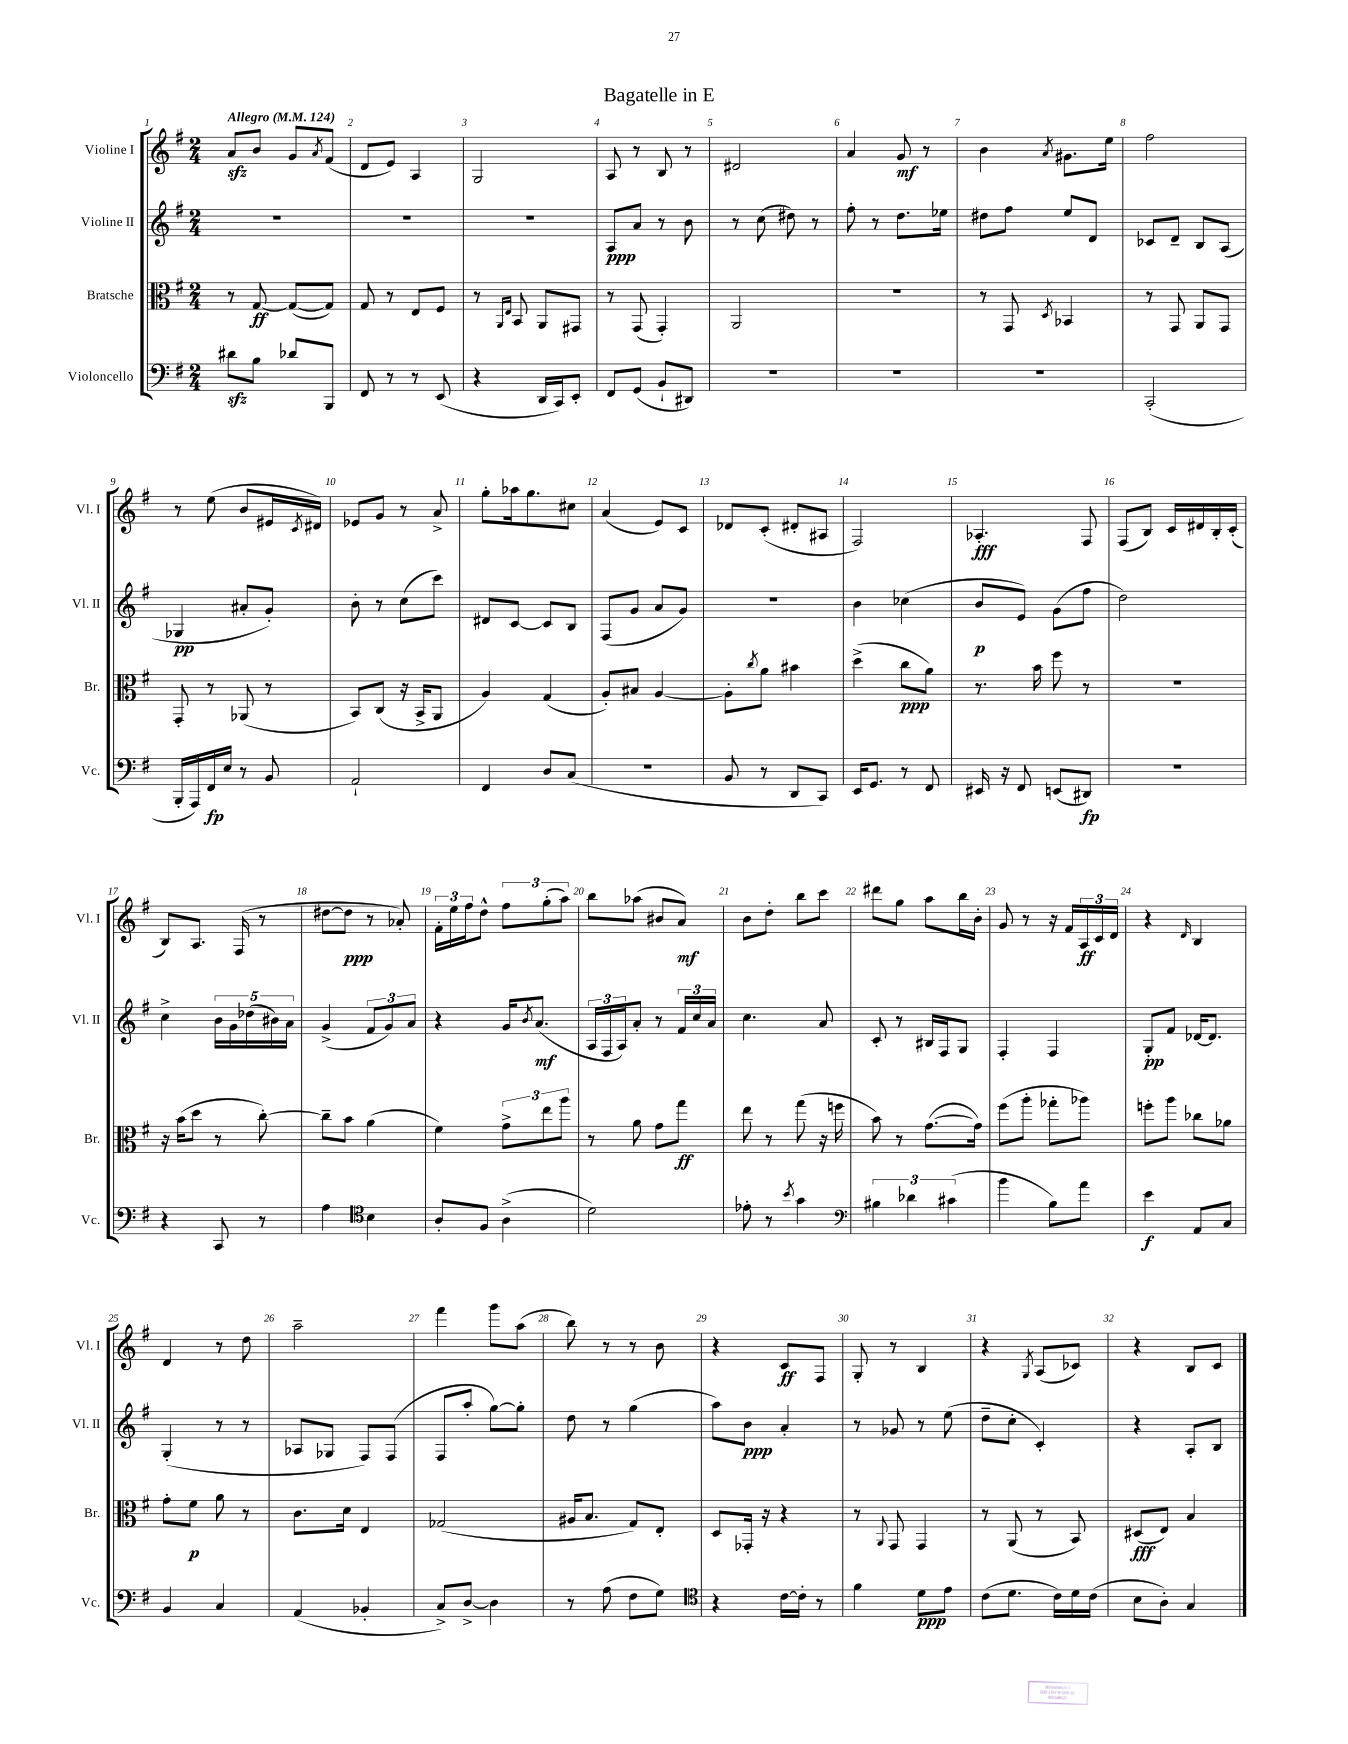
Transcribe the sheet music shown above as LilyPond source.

\header { title = "Bagatelle in E" }
<<
\new StaffGroup <<
\new Staff = "s0" \with { instrumentName = "Violine I" shortInstrumentName = "Vl. I" } {
    \clef treble \key g \major \numericTimeSignature \time 2/4 \tempo "Allegro" 4 = 124
    a'8\sfz b'8 g'8 \acciaccatura { a'8 } fis'8( |
    d'8 e'8) a4 |
    g2 |
    a8 r8 b8 r8 |
    dis'2 |
    a'4 g'8\mf r8 |
    b'4 \acciaccatura { a'8 } gis'8. e''16 |
    fis''2 |
    r8 e''8( b'8 eis'16 \acciaccatura { c'8 } dis'16) |
    ees'8 g'8 r8 a'8-> |
    g''8-. aes''16 g''8. cis''8 |
    a'4( e'8) c'8 |
    des'8 c'8-.( dis'8-. ais8 |
    fis2) |
    aes4.-.\fff fis8 |
    fis8( b8) c'16 dis'16 b16-. c'16-.( |
    b8) a8. fis16( r8 |
    dis''8~ dis''8\ppp r8 aes'8-.) |
    \tuplet 3/2 { fis'16-. e''16 fis''16 } d''8-^ \tuplet 3/2 { fis''8 g''8-.( a''8) } |
    b''8 aes''8( bis'8 a'8\mf) |
    b'8 d''8-. b''8 c'''8 |
    dis'''8 g''8 a''8 b''16 b'16-. |
    g'8 r8 r16 fis'16 \tuplet 3/2 { a16\ff c'16 d'16 } |
    r4 \grace { d'16 } b4 |
    d'4 r8 d''8 |
    a''2-- |
    fis'''4 g'''8 a''8( |
    b''8) r8 r8 b'8 |
    r4 c'8\ff fis8 |
    g8-. r8 b4 |
    r4 \acciaccatura { g8 } a8( ces'8) |
    r4 b8 c'8 \bar "|." |
}
\new Staff = "s1" \with { instrumentName = "Violine II" shortInstrumentName = "Vl. II" } {
    \clef treble \key g \major \numericTimeSignature \time 2/4
    R2 |
    R2 |
    R2 |
    a8\ppp a'8 r8 b'8 |
    r8 c''8( dis''8) r8 |
    fis''8-. r8 d''8. ees''16 |
    dis''8 fis''8 e''8 d'8 |
    ces'8 d'8-- b8 a8( |
    ges4\pp ais'8-. g'8-.) |
    b'8-. r8 c''8( c'''8) |
    dis'8 c'8~ c'8 b8 |
    fis8( g'8 a'8 g'8) |
    r2 |
    b'4 ces''4( |
    b'8\p e'8) g'8( fis''8 |
    d''2) |
    c''4-> \tuplet 5/4 { b'16 g'16 des''16( bis'16) a'16 } |
    g'4->( \tuplet 3/2 { fis'8 g'8) a'8 } |
    r4 g'16 \acciaccatura { b'8 } a'8.\mf( |
    \tuplet 3/2 { a16 fis16 a16) } a'8-. r8 \tuplet 3/2 { fis'16 c''16 a'16 } |
    c''4. a'8 |
    c'8-. r8 bis16 fis16 g8 |
    fis4-. fis4 |
    g8-.\pp fis'8 des'16~ des'8. |
    g4-.( r8 r8 |
    aes8 ges8 fis8) fis8( |
    fis8 a''8-. g''8~) g''8-. |
    d''8 r8 g''4( |
    a''8) b'8\ppp a'4-. |
    r8 ges'8 r8 e''8( |
    d''8-- c''8-. c'4-.) |
    r4 a8-. b8 \bar "|." |
}
\new Staff = "s2" \with { instrumentName = "Bratsche" shortInstrumentName = "Br." } {
    \clef alto \key g \major \numericTimeSignature \time 2/4
    r8 g8~\ff g8~( g8) |
    g8 r8 e8 fis8 |
    r8 \grace { a,16 e16 } b,8 a,8 gis,8 |
    r8 g,8( g,4-.) |
    a,2 |
    R2 |
    r8 g,8 \acciaccatura { d8 } bes,4 |
    r8 g,8 a,8 g,8 |
    g,8-. r8 aes,8( r8 |
    b,8) c8( r16 b,16-> a,8 |
    a4) g4( |
    a8-.) bis8 a4~ |
    a8-. \acciaccatura { c''8 } a'8 bis'4 |
    d''4->( c''8\ppp a'8) |
    r8. b'16 fis''8 r8 |
    r2 |
    r16 b'16( d''8 r8 c''8~-.) |
    c''8-- b'8 a'4( |
    fis'4) \tuplet 3/2 { g'8-> e''8 a''8 } |
    r8 a'8 g'8 g''8\ff |
    e''8 r8 g''8( r16 f''16 |
    b'8) r8 g'8.~( g'16) |
    fis''8( a''8-. ges''8-. aes''8) |
    f''8-. a''8 ces''8 aes'8 |
    g'8-. fis'8\p a'8 r8 |
    c'8. d'16 e4 |
    ges2( |
    ais16 b8. g8) e8-. |
    d8 ges,16-. r16 r4 |
    r8 \appoggiatura { a,8 } g,8 g,4 |
    r8 a,8( r8 b,8) |
    dis8\fff( e8) b4 \bar "|." |
}
\new Staff = "s3" \with { instrumentName = "Violoncello" shortInstrumentName = "Vc." } {
    \clef bass \key g \major \numericTimeSignature \time 2/4
    dis'8\sfz b8 des'8 b,,8 |
    fis,8 r8 r8 e,8( |
    r4 d,16 c,16) e,8-. |
    fis,8 g,8( b,8-! dis,8) |
    R2 |
    R2 |
    R2 |
    c,2-.( |
    b,,16-. a,,16) fis,16\fp e16 r8 b,8 |
    a,2-! |
    fis,4 d8 c8( |
    R2 |
    b,8 r8 d,8 c,8) |
    e,16 g,8. r8 fis,8 |
    eis,16 r16 fis,8 e,8( dis,8\fp) |
    R2 |
    r4 c,8 r8 |
    a4 \clef tenor b4 |
    a8-. fis8 a4->( |
    d'2) |
    ees'8-. r8 \acciaccatura { b'8 } g'4 |
    \clef bass \tuplet 3/2 { bis4 des'4 cis'4( } |
    b'4 b8) a'8 |
    e'4\f a,8 c8 |
    b,4 c4 |
    a,4( bes,4-. |
    c8->) d8~-> d4 |
    r8 a8( fis8 g8) |
    \clef tenor r4 c'16~ c'16-. r8 |
    fis'4 d'8\ppp e'8 |
    c'8( d'8. c'16) d'16 c'16( |
    b8 a8-.) g4 \bar "|." |
}
>>
>>
\layout { \context { \Score \override BarNumber.break-visibility = ##(#f #t #t) barNumberVisibility = #all-bar-numbers-visible } }
